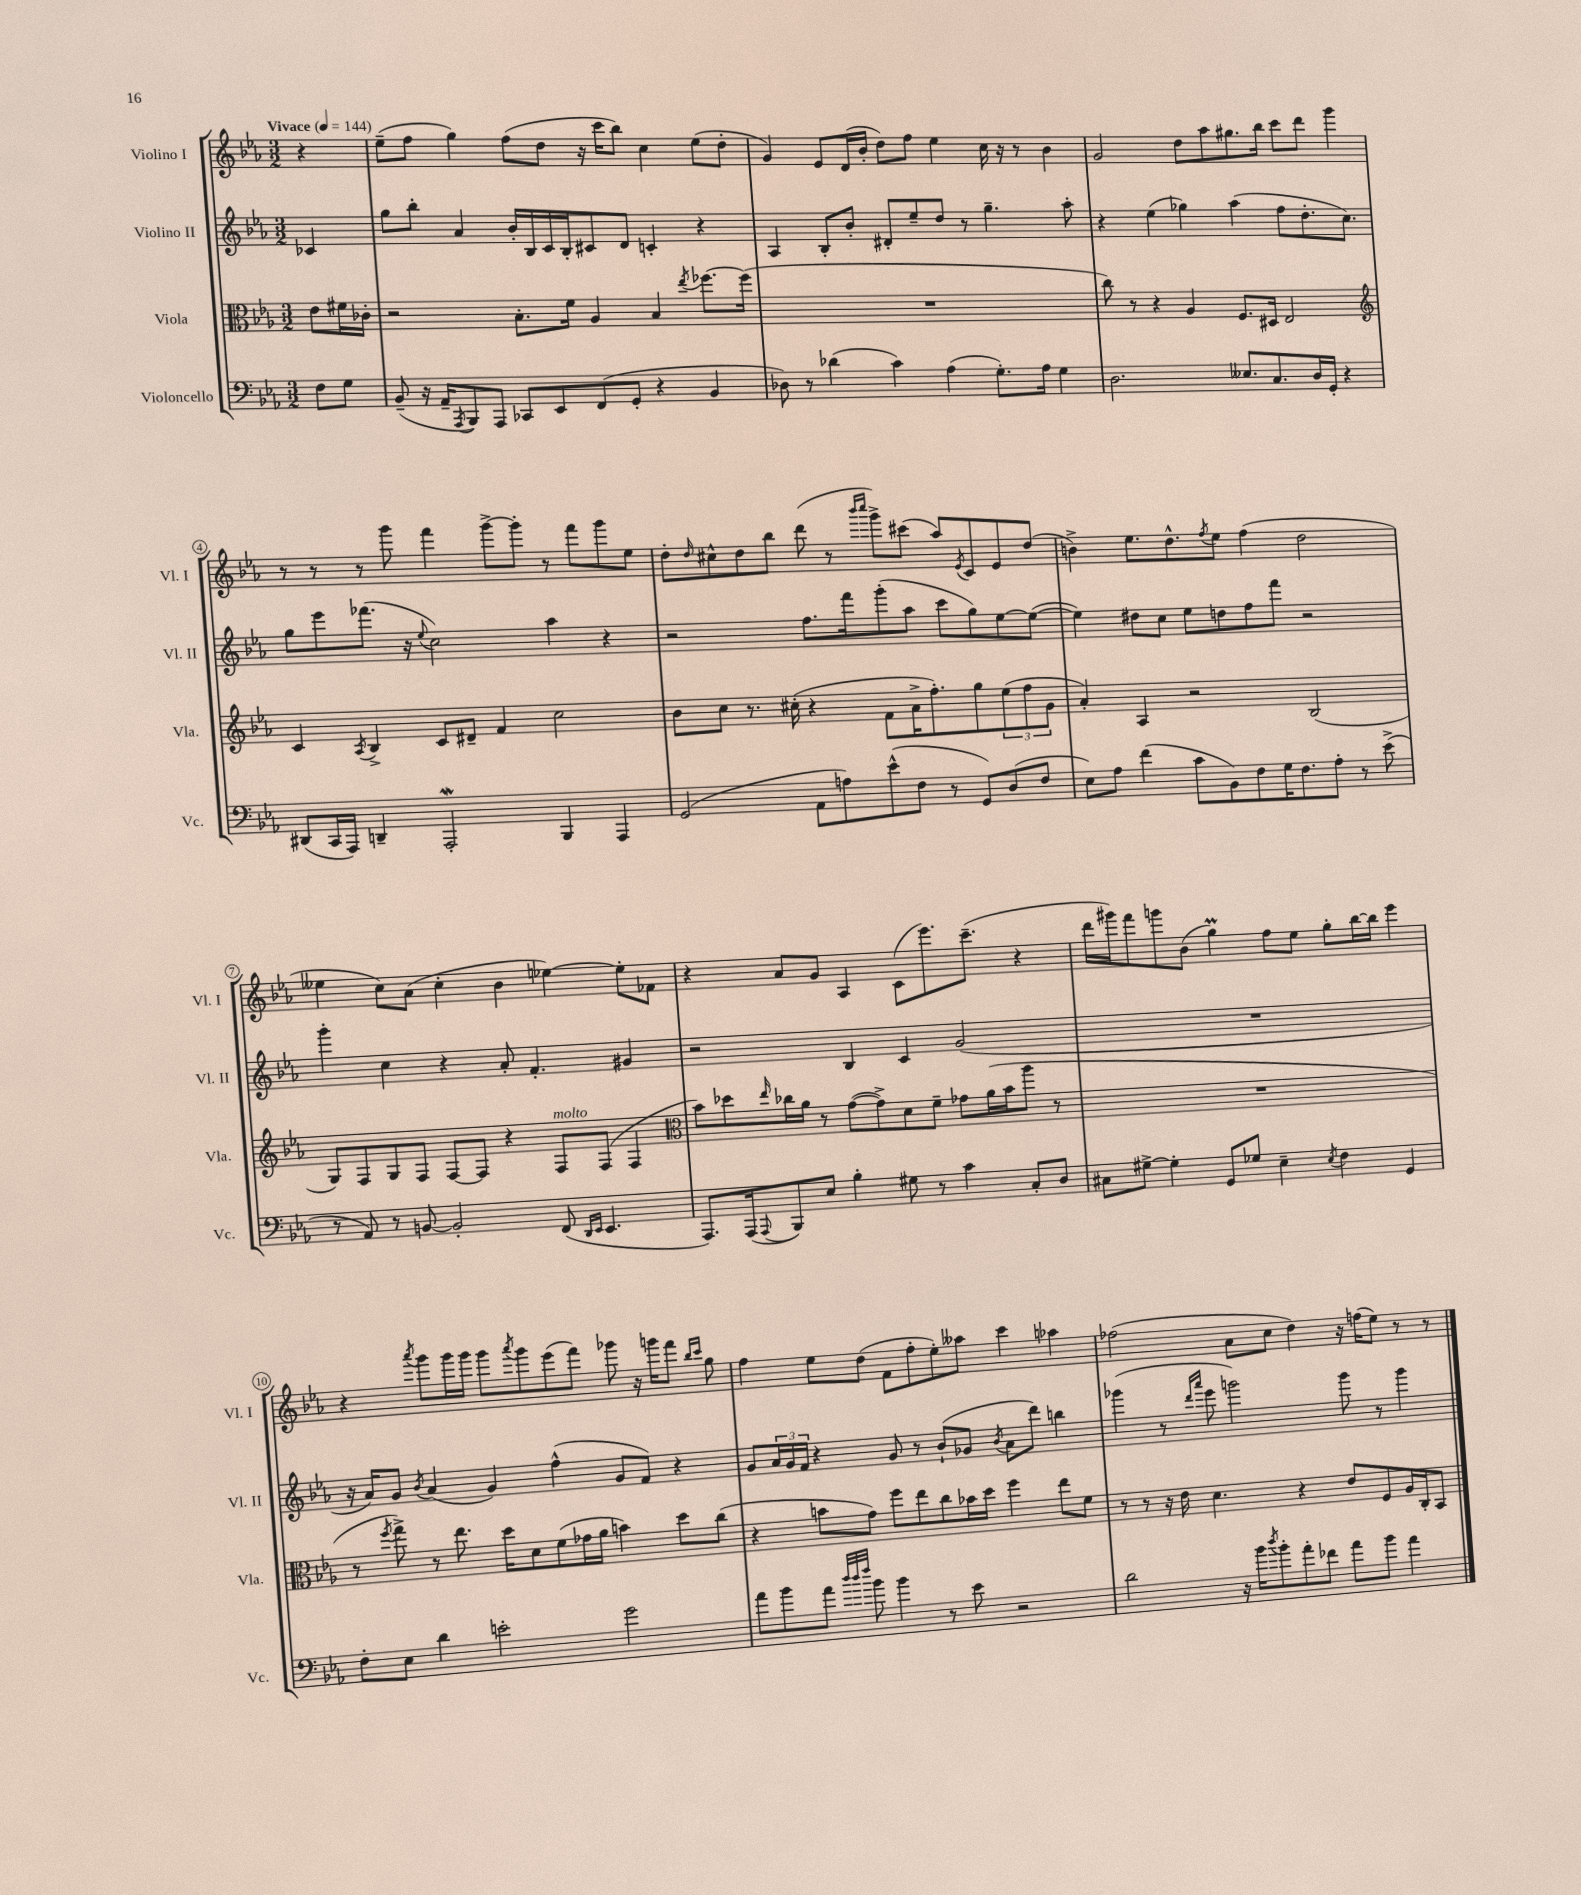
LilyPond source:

<<
\new StaffGroup <<
\new Staff = "s0" \with { instrumentName = "Violino I" shortInstrumentName = "Vl. I" } {
    \clef treble \key ees \major \numericTimeSignature \time 3/2 \partial 4 \tempo "Vivace" 4 = 144
    r4 |
    ees''8--( f''8 g''4) f''8( d''8 r16 c'''16 bes''8) c''4 ees''8( d''8-. |
    g'4) ees'8 d'16( bes'16-. d''8) f''8 ees''4 c''16 r16 r8 bes'4 |
    g'2 d''8 aes''8 gis''8. bes''16 c'''8 d'''8 g'''4 |
    r8 r8 r8 g'''8 f'''4 g'''8~-> g'''8-. r8 f'''8 g'''8 ees''8 |
    d''8-. \grace { d''16 } cis''8-^ d''8 bes''8 d'''8( r8 \grace { bes'''16 c''''16 } g'''8->) cis'''8( aes''8) \acciaccatura { ees'8 } c'8 ees'8 d''8( |
    b'4->) ees''8. d''8.-^ \acciaccatura { f''8 } ees''8 f''4( d''2 |
    eeses''4 c''8) aes'8( c''4-. bes'4 ees''4~) ees''8-. fes'8 |
    r4 aes'8 g'8 aes4 c'8( ees'''8.) c'''8.--( r4 |
    d'''16 gis'''16) f'''8 g'''8 bes'8( g''4\prall) f''8 ees''8 g''8-. bes''16~ bes''16 ees'''4 |
    r4 \acciaccatura { aes'''8 } g'''8 g'''16 g'''16 g'''8 \acciaccatura { aes'''8 } g'''8 ees'''8( f'''8) ges'''8 r16 g'''16 f'''8 \grace { bes''16 c'''16 } g''8 |
    f''4 ees''8 d''8( f'8 f''8-. ees''8-.) aeses''8 c'''4 aes''4 |
    fes''2( aes'8 c''8 d''4) r16 f''16( ees''8) r8 r8 \bar "|." |
}
\new Staff = "s1" \with { instrumentName = "Violino II" shortInstrumentName = "Vl. II" } {
    \clef treble \key ees \major \numericTimeSignature \time 3/2 \partial 4
    ces'4 |
    g''8 bes''8-. aes'4 bes'16-. bes16 c'16 bes16-. cis'8 d'8 c'4-. r4 |
    aes4 bes8-. bes'8-. dis'8-. ees''8-- d''8 r8 g''4.-- aes''8-. |
    r4 ees''4( ges''4) aes''4( f''8 d''8.-. c''8.) |
    g''8 ees'''8 fes'''8.( r16 \appoggiatura { ees''8 } c''2) aes''4 r4 |
    r2 f''8. f'''16 g'''8-.( aes''8 c'''8 g''8) ees''8~ ees''8~( |
    ees''4) dis''8 c''8 ees''8 d''8 f''8 f'''8 r2 |
    g'''4-. c''4 r4 aes'8-. f'4.-. gis'4 |
    r2 bes4 c'4 g'2( |
    R1. |
    r16 aes'16) g'8 \acciaccatura { bes'8 } aes'4( g'4) f''4-^( g'8 f'8) r4 |
    g'8 \tuplet 3/2 { aes'16 g'16 f'16 } r4 g'8 r8 bes'8-!( ges'8 \acciaccatura { bes'8 } aes'8 d'''8) b''4 |
    ges'''4( r8 \grace { d'''16 aes'''16 } ees'''8 g'''2) g'''8 r8 g'''4 \bar "|." |
}
\new Staff = "s2" \with { instrumentName = "Viola" shortInstrumentName = "Vla." } {
    \clef alto \key ees \major \numericTimeSignature \time 3/2 \partial 4
    ees'8 fis'16 ces'16-. |
    r2 bes8.-. f'16 aes4 bes4 \acciaccatura { ees''8 } fes''8.~ fes''16( |
    R1. |
    c''8) r8 r4 aes4 f8. dis16 ees2 |
    \clef treble c'4 \acciaccatura { aes8 } bes4-> c'8 dis'8-- f'4 c''2 |
    bes'8 c''8 r8. cis''16-.( r4 f'8 aes'16-> f''8.-.) g''8 \tuplet 3/2 { ees''8( f''8 g'8 } |
    aes'4-.) aes4 r2 bes2( |
    g8) f8 g8 f8 f8~ f8 r4 f8^\markup { \italic "molto" } f8( f4 |
    \clef alto bes'8) des''8 \grace { ees''16 } ces''16 aes'16 r8 g'8~( g'8->) d'8 f'8-- ges'8 aes'16( bes'16 aes''8 r8 |
    R1. |
    r8 \acciaccatura { f''8 } g''8->) r8 ees''8. d''16 d'8 f'8( ges'16 aes'16 b'4) d''8 c''8( |
    r4 b'8 g'8) f''8 ees''8 c''8 bes'16 d''16 f''4 ees''8 f'8 |
    r8 r8 r16 ees'16 d'4. r4 ees'8 f8 aes16 c16-. bes,8 \bar "|." |
}
\new Staff = "s3" \with { instrumentName = "Violoncello" shortInstrumentName = "Vc." } {
    \clef bass \key ees \major \numericTimeSignature \time 3/2 \partial 4
    f8 g8 |
    bes,8--( r16 aes,16-- \acciaccatura { aes,,8 } bes,,8) aes,,8 ces,8 ees,8 f,8( g,8-. r4 bes,4 |
    des8) r8 des'4( c'4) aes4( g8.-.) aes16 g4 |
    d2. eeses8. c8. d16 g,16-. r4 |
    dis,8( c,16 aes,,16) d,4-- aes,,2-.\mordent bes,,4 aes,,4 |
    g,2( aes,8 a8) ees'8-^( f8 r8 g,8) d8( f8 |
    ees8) aes8 f'4( c'8 bes,8) f8 g16 f8. aes8-. r8 ees'8->( |
    r8 aes,8) r8 b,8~ b,2-. f,8( \grace { d,16 ees,16 } ees,4. |
    aes,,8.) aes,,16( \appoggiatura { aes,,8 } bes,,8) ees8 bes4-. gis8 r8 c'4 c8-. d8 |
    cis8 gis8~-> gis4-. g,8 ges8 ees4-- \acciaccatura { ees8 } f4 g,4 |
    f8-. ees8 d'4 e'2-. g'2 |
    aes'8 bes'8 aes'8 \grace { d''32 d''32 f''32 } bes'8 bes'4 r8 ees'8 r2 |
    d'2 r16 bes'16 \acciaccatura { d''8 } bes'8-. aes'8-. fes'8 aes'8 bes'8 aes'4 \bar "|." |
}
>>
>>
\layout { \context { \Score \override BarNumber.stencil = #(make-stencil-circler 0.1 0.3 ly:text-interface::print) } }
